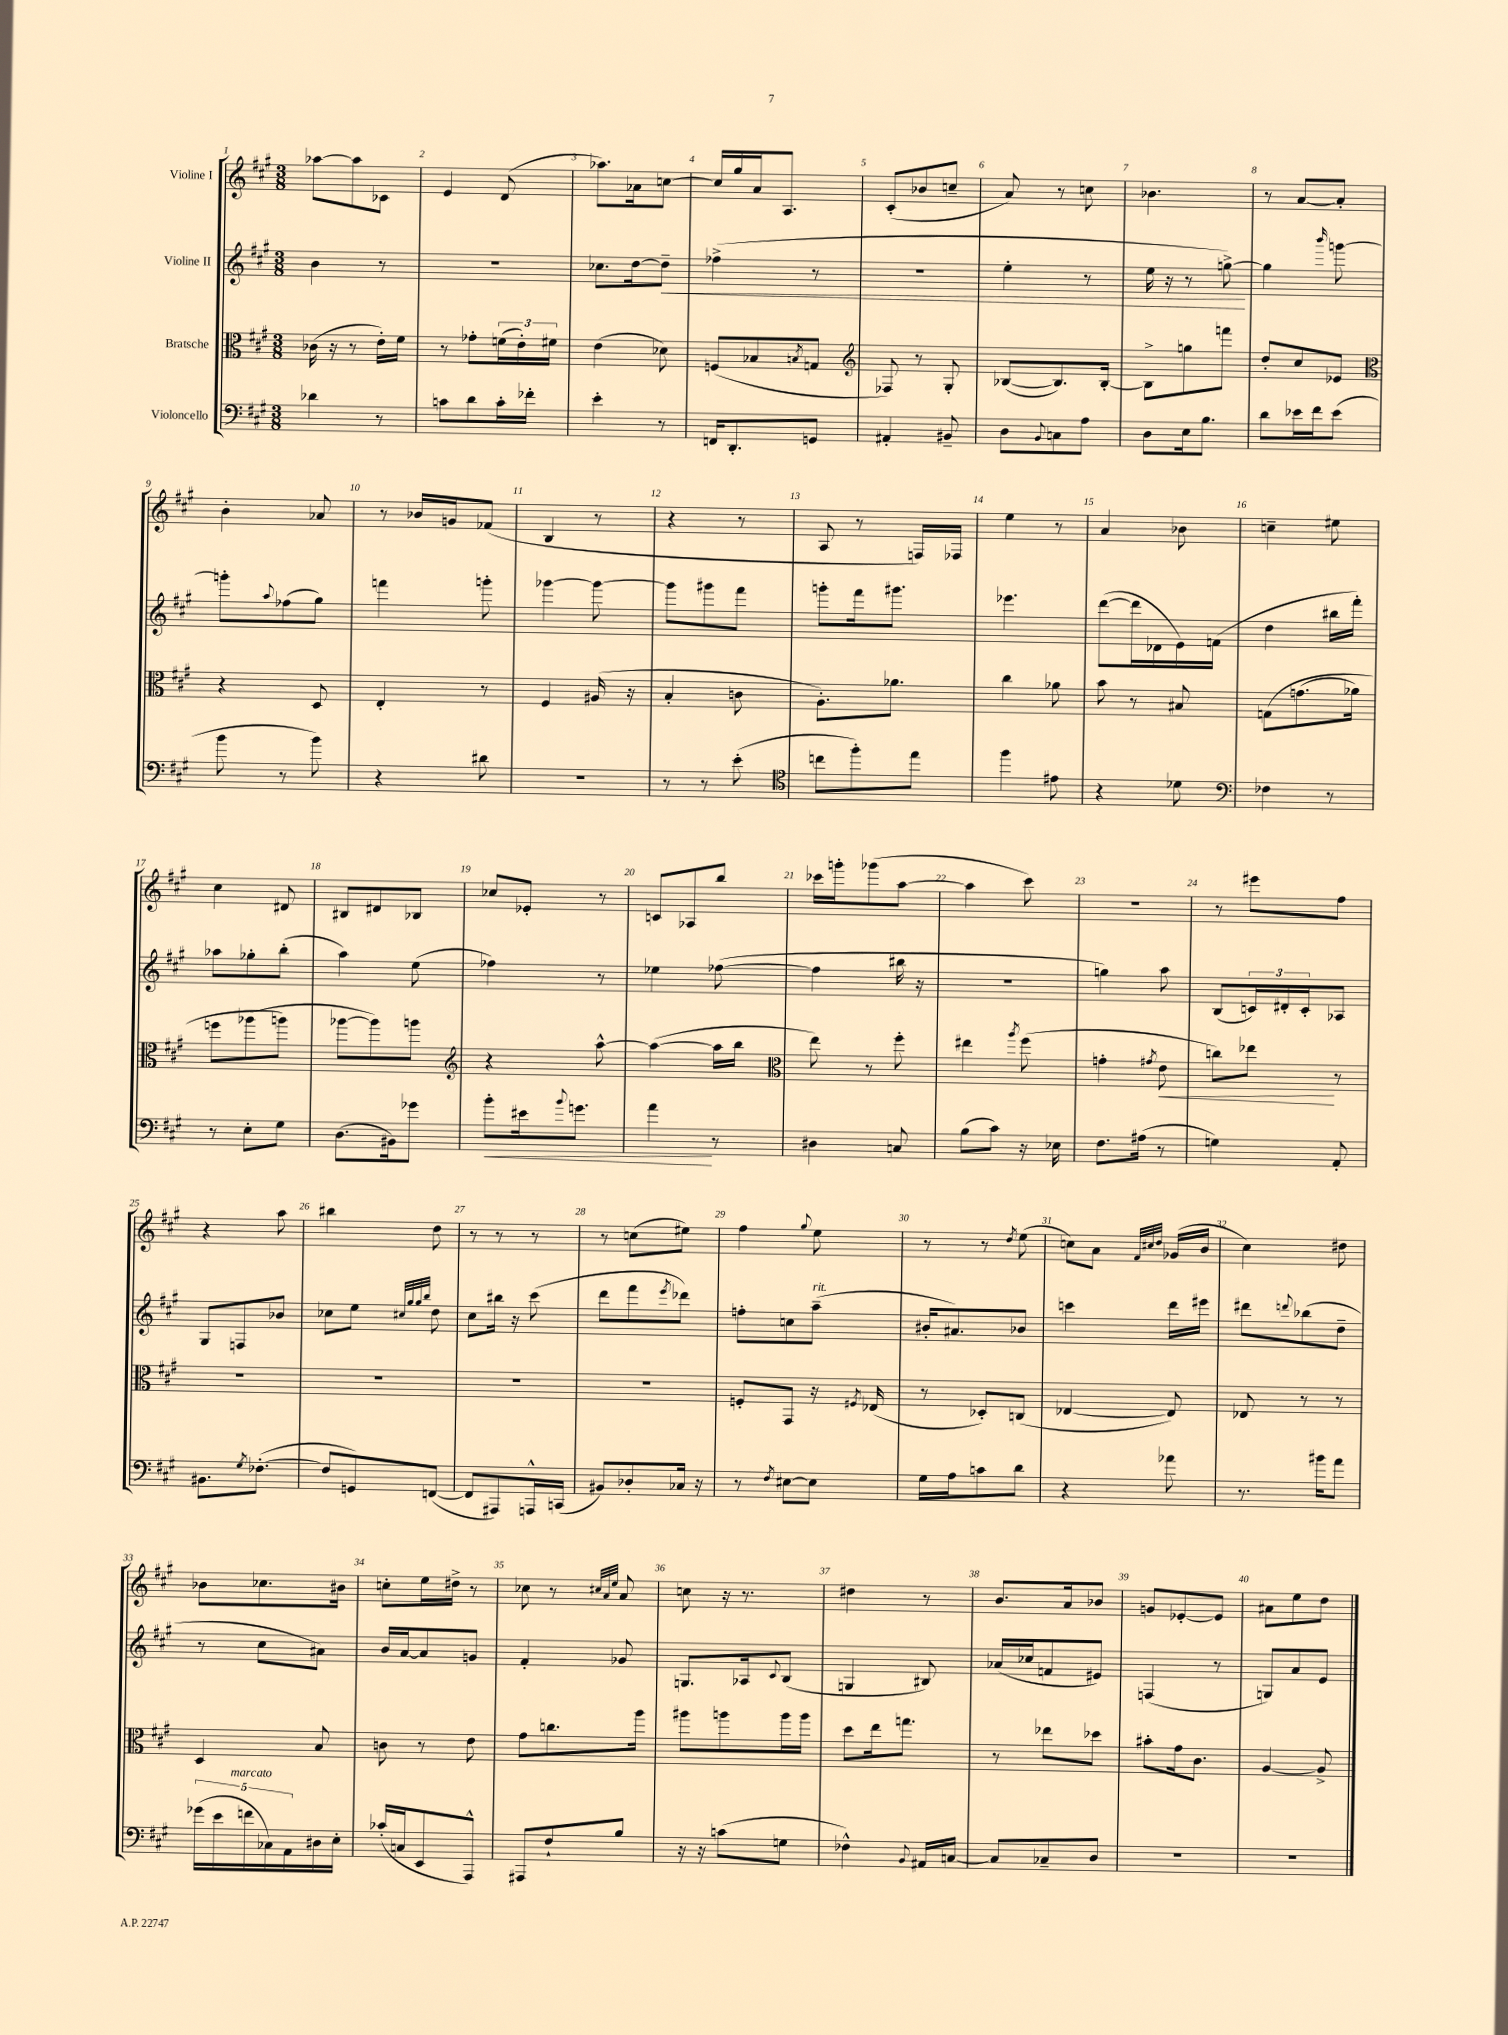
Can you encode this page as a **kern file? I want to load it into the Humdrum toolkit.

**kern	**kern	**kern	**kern
*staff4	*staff3	*staff2	*staff1
*clefF4	*clefC3	*clefG2	*clefG2
*k[f#c#g#]	*k[f#c#g#]	*k[f#c#g#]	*k[f#c#g#]
*M3/8	*M3/8	*M3/8	*M3/8
4d-	(16c-	4b	[8aa-
.	16r	.	.
.	8r	.	8aa-]
8r	16e')	8r	8c-
.	16f#	.	.
=	=	=	=
8c	8r	4.r	4e
8d	8g-'	.	.
16c'	(24f	.	(8d
.	24e')	.	.
16f-'	.	.	.
.	24f#	.	.
=	=	=	=
4e'	(4e	8.cc-	8.aa-)
.	.	[16dd	16a-
8r	8d-)	8dd~]	[8cc
=	=	=	=
16FF	(8F	(4ff-^	16cc]
8.DD'	.	.	16gg#
.	8B-	.	16a
.	.	.	8.A
.	8qB	.	.
8GG	8G	8r	.
=	=	=	=
*	*clefG2	*	*
4AA#'	8F-)	4.r	(8c#'
.	8r	.	8b-
8BB#~	8G#'	.	8cc~
=	=	=	=
8D	([8B-	4ee'	8a)
8qqBB	.	.	.
8C	8.B-])	.	8r
8A	.	8r	8cc
.	[16B-'	.	.
=	=	=	=
8D	8B-^]	16ee	4.b-
.	.	16r	.
16E	8gg	8r	.
8.B	.	.	.
.	8fff	[8gg^)	.
=	=	=	=
8d	8dd'	4gg]	8r
16e-	8cc#	.	[8a
16f#	.	.	.
.	.	16qqbbb	.
(8e-	8e-	[8ggg	8a']
=	=	=	=
*	*clefC3	*	*
8b	4r	8ggg']	4b'
.	.	8qqaa	.
8r	.	(8ff-	.
8b)	8D	8gg#)	8a-
=	=	=	=
4r	4E'	4fff	8r
.	.	.	16b-
.	.	.	16g
8d#	8r	8ggg'	(8f-
=	=	=	=
4.r	4F#	[4ggg-	4B
.	(16A#	8ggg-_	8r
.	16r	.	.
=	=	=	=
8r	4B'	8ggg-]	4r
8r	.	8ggg#	.
(8e'	8c	8fff#	8r
=	=	=	=
*clefC4	*	*	*
8cc	8.A')	8ggg'	8A
8ff#')	.	16fff#	8r
.	8.a-	8.ggg#	.
8ee	.	.	16F)
.	.	.	16F-
=	=	=	=
4ff#	4cc#	4.eee-	4ee
8e#	8a-	.	8r
=	=	=	=
4r	8b	([8ddd	4a
.	8r	16ddd]	.
.	.	16d-	.
8d-	8B#	16e)	8b-
.	.	(16f	.
=	=	=	=
*clefF4	*	*	*
4F-	&(8G	4dd	4cc~
.	(8.g	.	.
8r	.	16bb#	8ee#
.	16a-)	16fff#')	.
=	=	=	=
8r	8ff	8aa-	4cc#
8E'	(8aa-	8gg-'	.
8G#	8aa&)	(8bb'	8d#
=	=	=	=
(8.D	[8aa-	4aa)	8B#
.	8aa-])	.	8d#
16BB#)	.	.	.
8g-	8aa	(8ee	8B-
=	=	=	=
*	*clefG2	*	*
8b'	4r	4ff-)	8cc-
16e#	.	.	8e-'
8qqb	.	.	.
8.g	.	.	.
.	[8aa^^	8r	8r
=	=	=	=
4a	(4aa_	4ee-	8c
.	.	.	8A-
8r	16aa]	([8ff-	8bb
.	16bb	.	.
=	=	=	=
*	*clefC3	*	*
4D#	8ee)	4ff-]	16ccc-
.	.	.	16ggg'
.	8r	.	(8ggg-
8C	8ff#'	16bb#	[8aa
.	.	16r	.
=	=	=	=
(8B	4ee#	4.r	4aa]
8c#)	.	.	.
.	8qaa	.	.
16r	(8ff#	.	8ccc#)
16E-	.	.	.
=	=	=	=
8.F#	4g'	4gg)	4.r
(16A#	.	.	.
.	8qg#	.	.
8r	8e	8aa	.
=	=	=	=
4G)	8cc)	(8B	8r
.	8ee-	24c)	8eee#
.	.	24d#'	.
.	.	24c'	.
8AA'	8r	8A-	8ff#
=	=	=	=
8.BB#	4.r	8G#	4r
.	.	8F	.
8qG#	.	.	.
([8.F-'	.	.	.
.	.	8b-	8aa
=	=	=	=
8F-]	4.r	8cc-	4bb#
8GG)	.	8ee	.
.	.	32qqcc#	.
.	.	32qqgg#	.
.	.	32qqgg#	.
.	.	32qqbb	.
([8FF	.	8dd	8dd
=	=	=	=
8FF]	4.r	8cc#	8r
8AAA#)	.	16bb#	8r
.	.	16r	.
16AAA^^	.	(8ccc#	8r
(16CC	.	.	.
=	=	=	=
8BB#)	4.r	8ddd	8r
8D-'	.	8fff#	(8cc
.	.	8qeee	.
16C-	.	8ddd-)	8ee#)
16r	.	.	.
=	=	=	=
8r	8F'	8ff'	4ff#
8qF#	.	.	.
[8E#	8GG#	8cc	.
.	.	.	8qqgg#
8E#]	16r	(8aa~	8ee
.	8qF#	.	.
.	(16E-	.	.
=	=	=	=
16G#	8r	16b#'	8r
16A	.	8.a#)	.
8c	8D-')	.	8r
.	.	.	8qdd
8d	(8C	8b-	(8ee
=	=	=	=
4r	[4E-	4ccc	8cc)
.	.	.	8a
.	.	.	32qqf#
.	.	.	32qqcc#
.	.	.	32qqdd
8a-	8E-])	16ddd	(16g-
.	.	16eee#	16b
=	=	=	=
8.r	8E-	8ddd#	4cc#)
.	.	8qqddd	.
.	8r	(8bb-	.
16b#	.	.	.
8a	8r	8dd~	8dd#
=	=	=	=
(20g-	4D	8r	8b-
20e	.	.	.
20f	.	.	.
.	.	8cc#	8.cc-
20C-)	.	.	.
20AA	.	.	.
16D#	8B	8a#)	.
16E'	.	.	16b#
=	=	=	=
(16c-'	8c	16b	8cc'
16C	.	[16a	.
8EE	8r	8a]	16ee
.	.	.	16dd#^
8AAA^^)	8e	8g	8r
=	=	=	=
8AAA#	8g#	4f#'	8cc-
8F#`	8.cc	.	8r
.	.	.	32qqcc#
.	.	.	32qqa
.	.	.	32qqee
8B	.	8g-	8a
.	16aa	.	.
=	=	=	=
16r	8aa#	8.G	8cc
16r	.	.	.
(8c	8aa	.	16r
.	.	16A-	8.r
.	.	8qqc#	.
8G	16aa	(8B	.
.	16aa	.	.
=	=	=	=
4F-^^)	8dd	4G	4dd#
.	16ee	.	.
.	8.gg	.	.
8qqBB	.	.	.
16AA#	.	8B#)	8r
[16C	.	.	.
=	=	=	=
8C]	8r	(16a-	8.b
.	.	16cc-	.
8C-~	8ee-	8f	.
.	.	.	16a
8D	8dd-	8e#)	8b-
=	=	=	=
4.r	8b#'	(4F	8g
.	16g#	.	[8e-'
.	8.c#	.	.
.	.	8r	8e-]
=	=	=	=
4.r	[4A	8G)	8a#
.	.	8a	8ee
.	8A^]	8e	8dd
==	==	==	==
*-	*-	*-	*-
